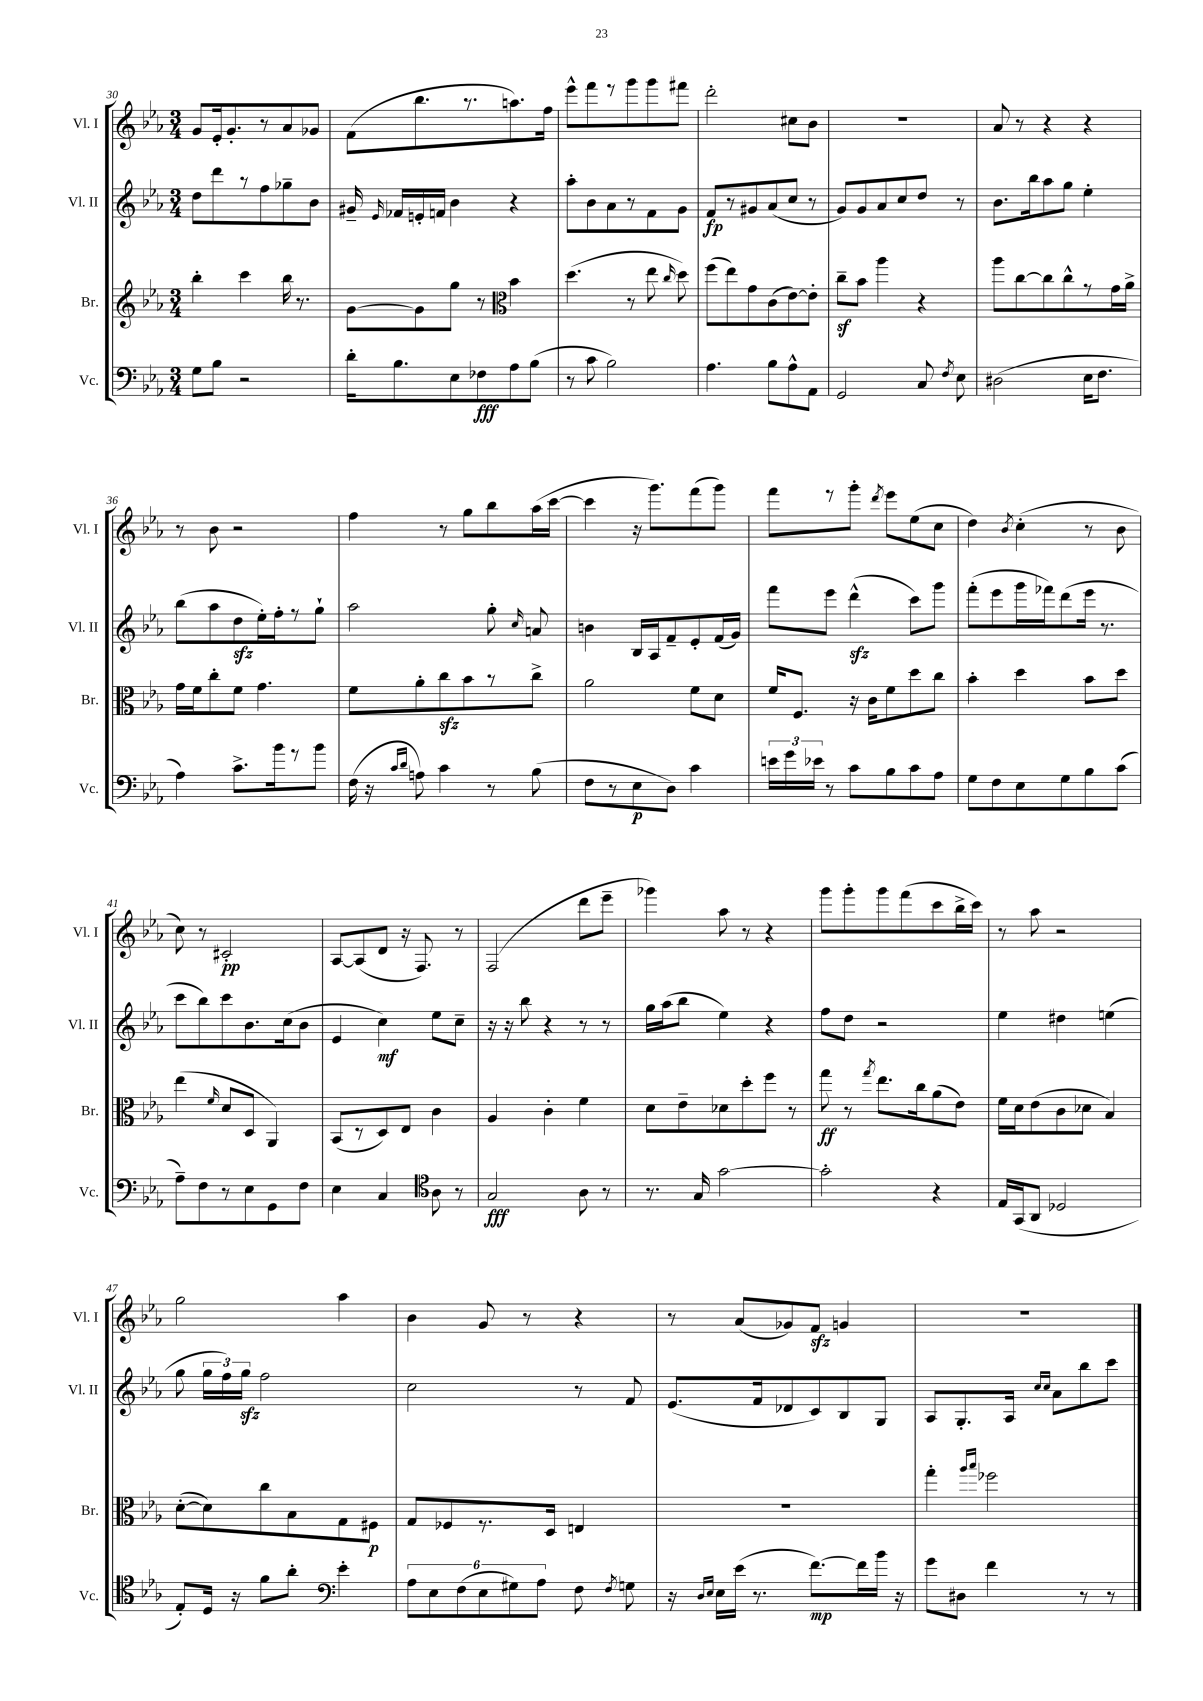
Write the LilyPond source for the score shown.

<<
\new StaffGroup <<
\new Staff = "s0" \with { instrumentName = "Vl. I" shortInstrumentName = "Vl. I" } {
    \clef treble \key ees \major \numericTimeSignature \time 3/4
    \autoBeamOff g'8[ ees'16-. g'8.-. r8 aes'8 ges'8] |
    f'8[( bes''8. r8. a''8.) f''16] |
    ees'''8[-^ f'''8 r8 g'''8 g'''8 fis'''8] |
    d'''2-. cis''8[ bes'8] |
    R2. |
    aes'8 r8 r4 r4 |
    r8 bes'8 r2 |
    f''4 r8 g''8[ bes''8 aes''16( c'''16]~ |
    c'''4 r16 g'''8.[) f'''8( g'''8]) |
    f'''8[ r8 g'''8]-. \acciaccatura { d'''8 } ees'''8[ ees''8( c''8] |
    d''4) \acciaccatura { bes'8 } c''4-.( r8 bes'8 |
    c''8) r8 cis'2-.\pp |
    aes8[~ aes8( d'8] r16 f8.) r8 |
    f2( d'''8[ ees'''8]-- |
    ges'''4) aes''8 r8 r4 |
    g'''8[ g'''8-. g'''8 f'''8( c'''8 bes''16-> c'''16]) |
    r8 aes''8 r2 |
    g''2 aes''4 |
    bes'4 g'8 r8 r4 |
    r8 aes'8[( ges'8) f'8]\sfz g'4 |
    R2. \bar "|." |
}
\new Staff = "s1" \with { instrumentName = "Vl. II" shortInstrumentName = "Vl. II" } {
    \clef treble \key ees \major \numericTimeSignature \time 3/4
    \autoBeamOff d''8[ d'''8 r8 f''8 ges''8-- bes'8] |
    gis'16-- \grace { ees'16 } fes'16[ e'16-. f'16] bes'4 r4 |
    aes''8[-. bes'8 aes'8 r8 f'8 g'8] |
    f'8[\fp r8 gis'8 aes'8( c''8] r8 |
    g'8[) g'8 aes'8 c''8 d''8] r8 |
    bes'8.[ bes''16 aes''8 g''8] ees''4-. |
    bes''8[( aes''8 d''8\sfz ees''16-.) f''16-. r8 g''8]-! |
    aes''2 g''8-. \grace { c''16 } a'8 |
    b'4 bes16[ aes16 f'8-- ees'8-. f'16( g'16]) |
    f'''8[ ees'''8] d'''4-^\sfz( c'''8[) g'''8] |
    f'''8[-.( ees'''8 g'''16 fes'''16) d'''8( ees'''16] r8. |
    c'''8[ bes''8) c'''8 bes'8. c''16( bes'8] |
    ees'4 c''4\mf) ees''8[ c''8]-- |
    r16 r16 bes''8 r4 r8 r8 |
    g''16[ aes''16( bes''8] ees''4) r4 |
    f''8[ d''8] r2 |
    ees''4 dis''4 e''4( |
    g''8 \tuplet 3/2 { g''16[ f''16) g''16]\sfz } f''2 |
    c''2 r8 f'8 |
    ees'8.[( f'16 des'8 c'8) bes8 g8] |
    aes8[ g8.-. aes16] \grace { c''16[ c''16] } aes'8[ bes''8 c'''8] \bar "|." |
}
\new Staff = "s2" \with { instrumentName = "Br." shortInstrumentName = "Br." } {
    \clef treble \key ees \major \numericTimeSignature \time 3/4
    \autoBeamOff bes''4-. c'''4 bes''16 r8. |
    g'8[~ g'8 g''8] r8 \clef alto bes'4 |
    d''4.( r8 ees''8 \grace { c''16 } d''8) |
    f''8[( ees''8) g'8 c'8( ees'8~) ees'8]-. |
    c''8[--\sf bes'8] aes''4 r4 |
    aes''8[ c''8~ c''8 c''8-^ r8 g'16 aes'16]-> |
    g'16[ f'16 c''8-. f'8] g'4. |
    f'8[ aes'8-. c''8\sfz bes'8 r8 c''8]-> |
    aes'2 f'8[ d'8] |
    f'16[ f8.] r16 c'16[ f'8 d''8 c''8] |
    bes'4-. d''4 bes'8[ d''8] |
    ees''4( \grace { f'16 } d'8[ d8] aes,4) |
    bes,8[( r8 d8) ees8] c'4 |
    aes4 c'4-. f'4 |
    d'8[ ees'8-- des'8 d''8-. f''8] r8 |
    g''8\ff r8 \acciaccatura { g''8 } ees''8.[ c''16 aes'8( ees'8]) |
    f'16[ d'16 ees'8( c'8 des'8] bes4) |
    d'8[~-.( d'8) c''8 bes8 g8 fis8]\p |
    g8[ fes8 r8. d16] e4 |
    R2. |
    g''4-. \grace { aes''16[ bes''16] } fes''2 \bar "|." |
}
\new Staff = "s3" \with { instrumentName = "Vc." shortInstrumentName = "Vc." } {
    \clef bass \key ees \major \numericTimeSignature \time 3/4
    \autoBeamOff g8[ bes8] r2 |
    d'16[-. bes8. ees8 fes8\fff aes8 bes8]( |
    r8 c'8 bes2) |
    aes4. bes8[ aes8-^ aes,8] |
    g,2 c8 \acciaccatura { f8 } ees8 |
    dis2( ees16[ f8.] |
    aes4) c'8.[-> bes'16 r8 bes'8] |
    f16( r16 \grace { c'16[ d'16] } a8) c'4 r8 bes8( |
    f8[ r8 ees8\p d8]) c'4 |
    \tuplet 3/2 { e'16[ g'16 ees'16] } r8 c'8[ bes8 c'8 aes8] |
    g8[ f8 ees8 g8 bes8 c'8]( |
    aes8[--) f8 r8 ees8 g,8 f8] |
    ees4 c4 \clef tenor aes8 r8 |
    g2\fff aes8 r8 |
    r8. g16 g'2~ |
    g'2-. r4 |
    ees16[ g,16( aes,8] des2 |
    ees8[-.) d16] r16 f'8[ aes'8]-. \clef bass ees'4-. |
    \tuplet 6/4 { aes8[ ees8 f8( ees8 gis8) aes8] } f8 \acciaccatura { f8 } g8 |
    r16 \grace { d16[ ees16] } ees16[ ees'16]( r8. f'8.[~\mp) f'16 bes'16] r16 |
    g'8[ dis8] f'4 r8 r8 \bar "|." |
}
>>
>>
\layout { \context { \Score currentBarNumber = #30 } }
